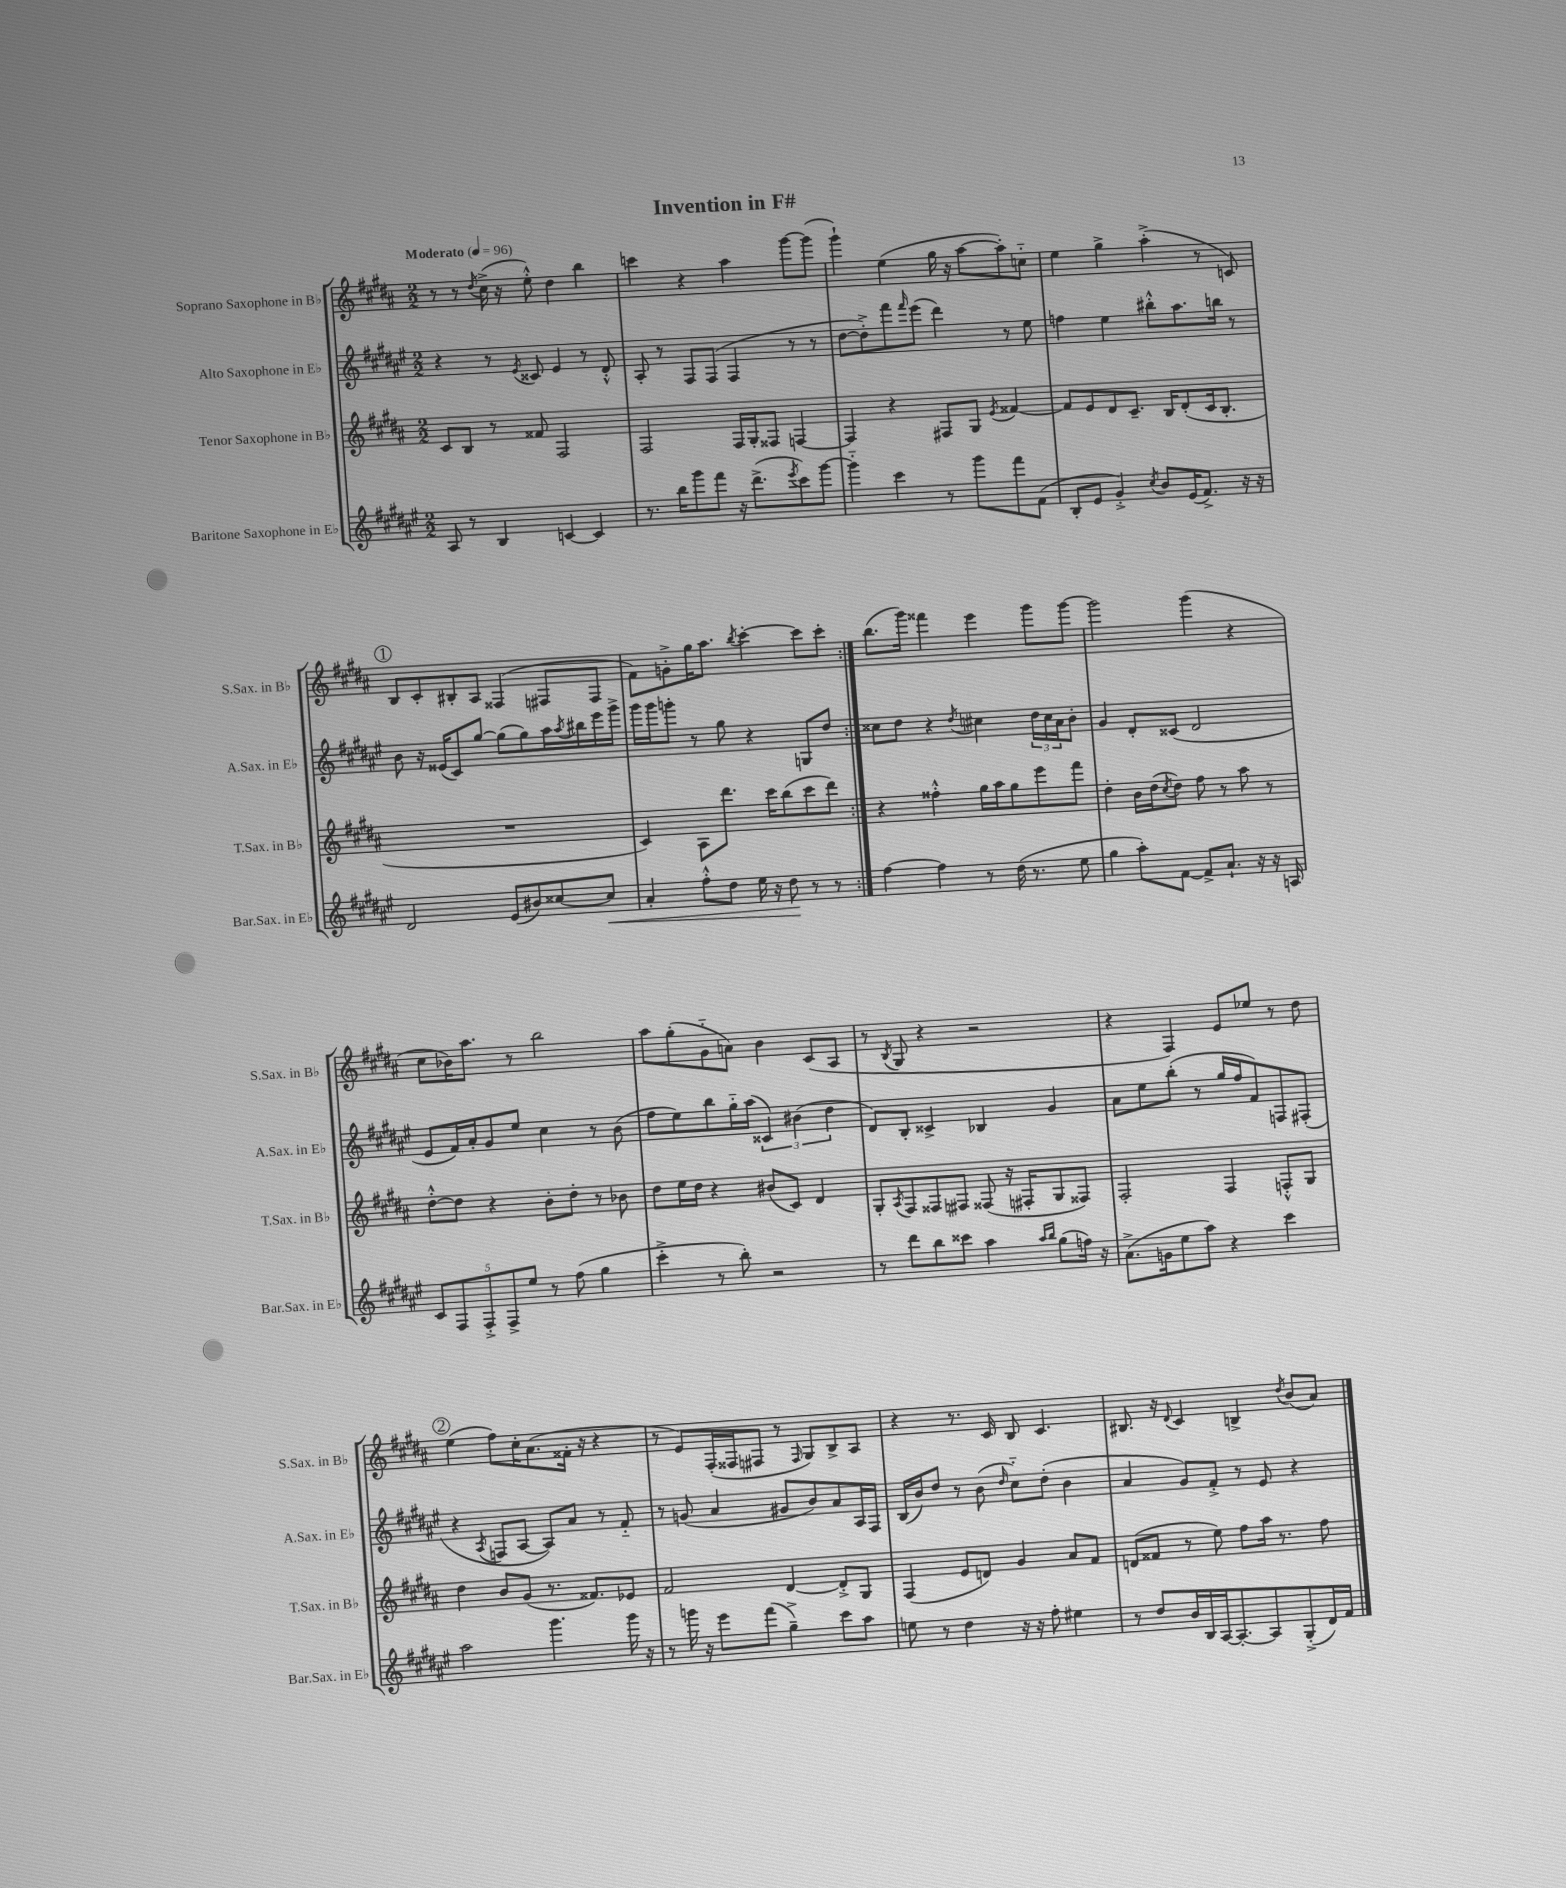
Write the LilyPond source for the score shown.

\header { title = "Invention in F#" }
<<
\new StaffGroup <<
\new Staff = "s0" \with { instrumentName = "Soprano Saxophone in Bb" shortInstrumentName = "S.Sax. in Bb" } {
    \clef treble \key b \major \numericTimeSignature \time 2/2 \tempo "Moderato" 4 = 96
    \repeat volta 2 { r8 r8 \acciaccatura { dis''8 } cis''16->( r16 e''8-.-^) dis''4 b''4 |
    c'''4 r4 ais''4 gis'''8~ gis'''8( |
    gis'''4-!) e''4( gis''16 r16 ais''8~ ais''8-.) c''8-_ |
    e''4 gis''4-> ais''4-.->( r8 c'8) |
    \mark \markup { \circle "1" } b8 cis'8-. bis8-. ais8 fisis4( fis8 fis8 |
    fis'8) g'8-.-> gis''16 ais''8. \acciaccatura { b''8 } cis'''4~-. cis'''8 cis'''8-. | }
    b''8.( gis'''16) fisis'''4 e'''4 gis'''8 gis'''8~ |
    gis'''2 gis'''4( r4 |
    cis''8 bes'16) ais''8. r8 b''2 |
    ais''8 gis''8-.( gis'8-_ a'8) b'4 cis'8( ais8 |
    r8 \acciaccatura { b8 } gis8 r4 r2 |
    r4 fis4) e'8 ees''8 r8 dis''8 |
    \mark \markup { \circle "2" } e''4( fis''8) cis''16-. ais'8.( fisis'16-. r16 r4 |
    r8 e'8) fis16-.( fisis16 fis8 r8 \grace { fis16 } gis8) b8-> ais8 |
    r4 r8. cis'16 b8 cis'4. |
    bis8. r16 \appoggiatura { dis'8 } cis'4 b4-> \acciaccatura { dis''8 } b'8( ais'8) \bar "|." |
}
\new Staff = "s1" \with { instrumentName = "Alto Saxophone in Eb" shortInstrumentName = "A.Sax. in Eb" } {
    \clef treble \key fis \major \numericTimeSignature \time 2/2
    \repeat volta 2 { r4 r8 \acciaccatura { eis'8 } cisis'8 eis'4 r8 dis'8-.-^ |
    ais8-. r8 fis8 fis8( fis4 r8 r8 |
    dis''8~ dis''8-.->) fis'''8 \grace { fis'''16 } eis'''8( dis'''4) r8 eis''8 |
    f''4 eis''4 bis''8-.-^ ais''8. b''16 r8 |
    \mark \markup { \circle "1" } b'8 r16 eisis'16( cis'8) gis''8~ gis''8( gis''8) ais''16 \acciaccatura { ais''8 } bis''16 eis'''16 gis'''16-> |
    gis'''16 gis'''16 g'''8-. r8 gis''8 r4 g8 dis''8 | }
    cisis''8 dis''8 r4 \acciaccatura { dis''8 } cis''4 \tuplet 3/2 { dis''16 cis''16 ais'16 } b'8-. |
    gis'4 dis'8-. cisis'8( dis'2 |
    eis'8 fis'16) ais'16-. gis'8 eis''8 cis''4 r8 b'8( |
    fis''8 eis''8) b''8 gis''16-_ ais''16( \tuplet 3/2 { cisis'4) bis'4( dis''4 } |
    dis'8) b8-. cisis'4-> bes4 gis'4 |
    ais'8 eis''8 b''8-.( r8 gis''16 fis''16 fis'8) f8 fis8-.( |
    \mark \markup { \circle "2" } r4 \acciaccatura { ais8 } f8 ais8~ ais8) ais'8 r8 fis'8-_ |
    r8 g'8( ais'4 gis'8 b'8) ais'8 ais16 fis16 |
    b16( b'16) dis''8 r8 b'8( \grace { dis''16 } cis''8-_) dis''8-.( b'4 |
    ais'4 gis'8) fis'8-.-> r8 eis'8 r4 \bar "|." |
}
\new Staff = "s2" \with { instrumentName = "Tenor Saxophone in Bb" shortInstrumentName = "T.Sax. in Bb" } {
    \clef treble \key b \major \numericTimeSignature \time 2/2
    \repeat volta 2 { cis'8 b8 r8 fisis'8 fis2 |
    fis2 fis16 gis16-. fisis8 f4~ |
    f4 r4 fis8 gis8 \acciaccatura { e'8 } fisis'4~ |
    fisis'8 e'8 dis'8 cis'8.-- b16 dis'8-.( cis'16 b8.-. |
    \mark \markup { \circle "1" } R1 |
    cis'4) ais8 dis'''8. cis'''16 b''8( cis'''8 dis'''8) | }
    r4 fisis''4-.-^ gis''16 ais''16 gis''8 e'''8 fis'''8 |
    dis''4-. b'16 dis''16( \acciaccatura { cis''8 } dis''8) fis''8 r8 ais''8 r8 |
    dis''8~-.-^ dis''8 r4 b'8-. dis''8-. r8 bes'8 |
    dis''8 e''16 dis''16 r4 bis'8( cis'8) dis'4 |
    gis8-. \acciaccatura { ais8 } fis8 fisis8 fis8 fisis8( r16 fis16-. gis8 fisis8) |
    fis2-. fis4 f8-.-^ gis8 |
    \mark \markup { \circle "2" } dis''4 b'8 gis'8( r8. fisis'8.) ees'8 |
    fis'2 dis'4~ dis'8-.-> gis8 |
    fis4( e'8 d'8) gis'4 ais'8 fis'8 |
    d'8( fisis'8 r8 e''8) fis''8 ais''16 r8. fis''8 \bar "|." |
}
\new Staff = "s3" \with { instrumentName = "Baritone Saxophone in Eb" shortInstrumentName = "Bar.Sax. in Eb" } {
    \clef treble \key fis \major \numericTimeSignature \time 2/2
    \repeat volta 2 { ais8 r8 b4 c'4~ c'4 |
    r8. b''16 gis'''8 fis'''8 r16 dis'''8.->( \acciaccatura { eis'''8 } cis'''8) gis'''8~ |
    gis'''4-_ cis'''4 r8 gis'''8 fis'''8 fis'8( |
    b8-. eis'8 gis'4-.->) \acciaccatura { cis''8 } b'8 eis'16( fis'8.->) r16 r16 |
    \mark \markup { \circle "1" } dis'2 eis'8( bis'8) cisis''8~ cisis''8\< |
    ais'4-. fis''8-.-^ dis''8 eis''16 r16 dis''8\! r8 r8 | }
    fis''4~ fis''4 r8 dis''16( r8. eis''8 |
    gis''4 ais''8-.) fis'8~ fis'8-> ais'8.-! r16 r16 a16 |
    \tuplet 5/4 { cis'8 fis8 fis8-.-> fis8-> eis''8 } r8 fis''8( gis''4 |
    cis'''4-.-> r8 b''8-.) r2 |
    r8 dis'''8 b''8 cisis'''8 ais''4 \grace { ais''16 b''16 } gis''8( f''16) r16 |
    ais'8.->( g'16 eis''8 ais''8) r4 cis'''4 |
    \mark \markup { \circle "2" } ais''2 gis'''4. gis'''16 r16 |
    r8 g'''16 r16 eis'''8 fis'''8( gis''4--->) cis'''8 ais''8 |
    e''8 r8 dis''4 r16 r16 fis''8-. eis''4 |
    r8 dis''8 b'16 b16 ais16~ ais8.~-. ais8 gis8-.->( dis'16) fis'16 \bar "|." |
}
>>
>>
\layout { \context { \Score \remove "Bar_number_engraver" } }
